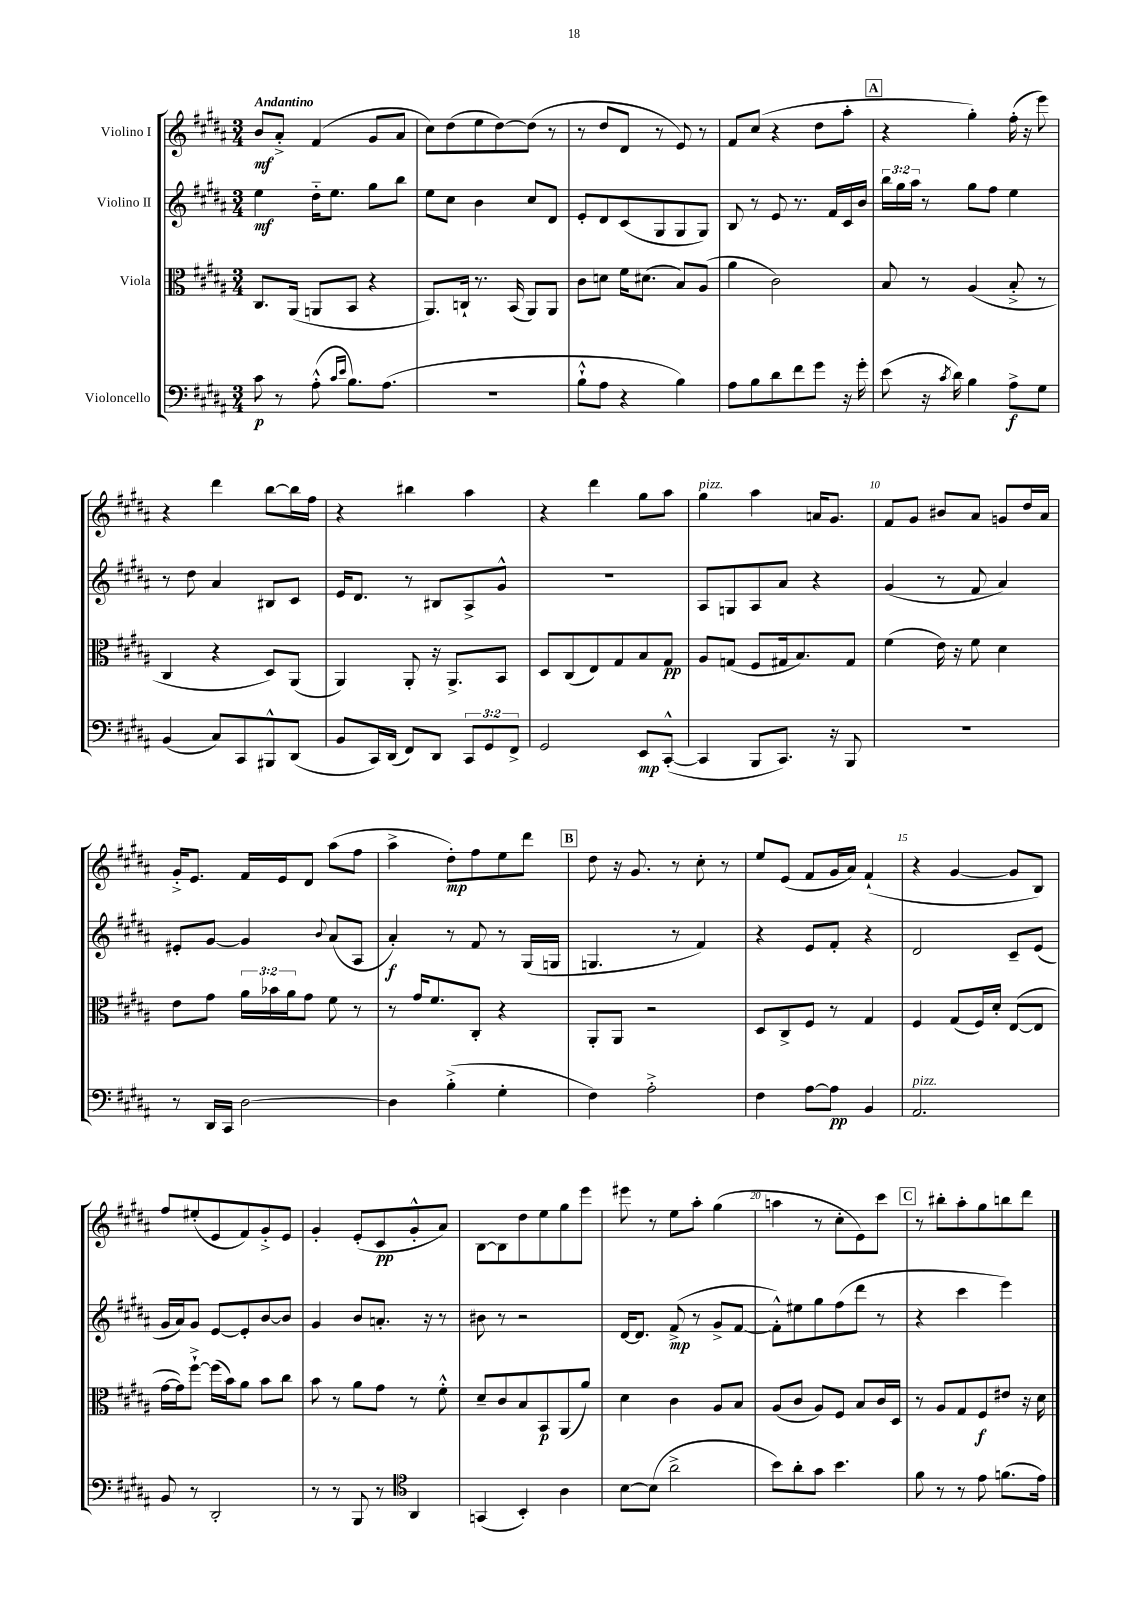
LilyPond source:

<<
\new StaffGroup <<
\new Staff = "s0" \with { instrumentName = "Violino I" } {
    \clef treble \key b \major \numericTimeSignature \time 3/4 \tempo "Andantino"
    b'8\mf ais'8-.-> fis'4( gis'8 ais'8 |
    cis''8) dis''8( e''8 dis''8~) dis''8( r8 |
    r8 dis''8 dis'8 r8 e'8) r8 |
    fis'8 cis''8( r4 dis''8 ais''8-. |
    \mark \markup { \box "A" } r4 gis''4-.) fis''16-.( r16 e'''8) |
    r4 dis'''4 b''8~ b''16 fis''16 |
    r4 bis''4 ais''4 |
    r4 dis'''4 gis''8 ais''8 |
    gis''4^\markup { \italic "pizz." } ais''4 a'16 gis'8. |
    fis'8 gis'8 bis'8 ais'8 g'8 dis''16 ais'16 |
    gis'16-.-> e'8. fis'16 e'16 dis'8 ais''8( fis''8 |
    ais''4-> dis''8-.\mp) fis''8 e''8 dis'''8 |
    \mark \markup { \box "B" } dis''8 r16 gis'8. r8 cis''8-. r8 |
    e''8 e'8( fis'8 gis'16 ais'16) fis'4-!( |
    r4 gis'4~ gis'8 b8) |
    fis''8 eis''8-.( e'8 fis'8) gis'8-.-> e'8 |
    gis'4-. e'8-.( cis'8\pp gis'8-.-^ ais'8) |
    b8~ b8 dis''8 e''8 gis''8 e'''8 |
    eis'''8 r8 e''8 ais''8-. gis''4( |
    a''4 r8 cis''8-. e'8) cis'''8 |
    \mark \markup { \box "C" } r8 bis''8-. ais''8-. gis''8 b''8 dis'''8 \bar "|." |
}
\new Staff = "s1" \with { instrumentName = "Violino II" } {
    \clef treble \key b \major \numericTimeSignature \time 3/4 \override Staff.TupletNumber.text = #tuplet-number::calc-fraction-text
    e''4\mf dis''16-_ e''8. gis''8 b''8 |
    e''8 cis''8 b'4 cis''8 dis'8 |
    e'8-. dis'8 cis'8( gis8 gis8 gis8) |
    b8 r8 e'8 r8. fis'16 cis'16 b'16 |
    \mark \markup { \box "A" } \tuplet 3/2 { b''16 gis''16 ais''16 } r8 gis''8 fis''8 e''4 |
    r8 dis''8 ais'4 bis8 cis'8 |
    e'16 dis'8. r8 bis8 ais8-> gis'8-^ |
    R2. |
    ais8 g8 ais8 ais'8 r4 |
    gis'4( r8 fis'8 ais'4) |
    eis'8-. gis'8~ gis'4 \appoggiatura { b'8 } ais'8( ais8 |
    ais'4-.\f) r8 fis'8 r8 gis16( g16 |
    \mark \markup { \box "B" } g4. r8 fis'4) |
    r4 e'8 fis'8-. r4 |
    dis'2 cis'8-- e'8( |
    gis'16 ais'16) gis'8 e'8~ e'8-. b'8~ b'8 |
    gis'4 b'8 a'8.-. r16 r8 |
    bis'8 r8 r2 |
    dis'16~ dis'8. fis'8->\mp( r8 gis'8-> fis'8~ |
    fis'8-.-^) eis''8 gis''8 fis''8( dis'''8 r8 |
    \mark \markup { \box "C" } r4 cis'''4 e'''4) \bar "|." |
}
\new Staff = "s2" \with { instrumentName = "Viola" } {
    \clef alto \key b \major \numericTimeSignature \time 3/4 \override Staff.TupletNumber.text = #tuplet-number::calc-fraction-text
    cis8. ais,16( a,8 b,8 r4 |
    ais,8.) c16-! r8. b,16( ais,8) ais,8 |
    cis'8 d'8 fis'16 dis'8.( b8) ais8( |
    ais'4 cis'2) |
    \mark \markup { \box "A" } b8 r8 ais4( b8-.-> r8 |
    cis4 r4 dis8) ais,8( |
    ais,4) ais,8-. r16 ais,8.-> b,8 |
    dis8 cis8( e8) gis8 b8 gis8\pp |
    ais8 g8( fis8 gis16 b8.) gis8 |
    fis'4( e'16) r16 fis'8 dis'4 |
    e'8 gis'8 \tuplet 3/2 { ais'16 bes'16 ais'16 } gis'8 fis'8 r8 |
    r8 gis'16 fis'8. cis8-. r4 |
    \mark \markup { \box "B" } ais,8-. ais,8 r2 |
    dis8 cis8-> fis8 r8 gis4 |
    fis4 gis8( fis16) dis'16-. e8~( e8 |
    gis'16~ gis'16) fis''8~-!-> fis''16( b'16) ais'8 b'8 cis''8 |
    b'8 r8 ais'8 gis'8 r8 fis'8-.-^ |
    dis'8-- cis'8 b8 b,8\p ais,8( ais'8) |
    dis'4 cis'4 ais8 b8 |
    ais8( cis'8 ais8) fis8 b8 cis'16 dis16 |
    \mark \markup { \box "C" } r8 ais8 gis8 fis8\f eis'8 r16 dis'16 \bar "|." |
}
\new Staff = "s3" \with { instrumentName = "Violoncello" } {
    \clef bass \key b \major \numericTimeSignature \time 3/4 \override Staff.TupletNumber.text = #tuplet-number::calc-fraction-text
    cis'8\p r8 ais8-.-^( \grace { cis'16 e'16 } b8.) ais8.( |
    R2. |
    b8-!-^ ais8 r4 b4) |
    ais8 b8 dis'8 fis'8 gis'8 r16 gis'16-. |
    \mark \markup { \box "A" } e'8( r16 \acciaccatura { cis'8 } dis'16) b4 ais8->\f gis8 |
    b,4( cis8) cis,8 bis,,8-^ dis,8( |
    b,8 cis,16) dis,16( fis,8) dis,8 \tuplet 3/2 { cis,8 gis,8 fis,8-> } |
    gis,2 e,8\mp cis,8~-.-^( |
    cis,4 b,,8 cis,8.) r16 b,,8 |
    R2. |
    r8 dis,16 cis,16 dis2~ |
    dis4 b4-.->( gis4-. |
    \mark \markup { \box "B" } fis4) ais2-.-> |
    fis4 ais8~ ais8\pp b,4 |
    ais,2.^\markup { \italic "pizz." } |
    b,8 r8 dis,2-. |
    r8 r8 b,,8 r8 \clef tenor ais,4 |
    g,4( b,4-.) ais4 |
    b8~ b8( ais'2-> |
    b'8) ais'8-. gis'8 b'4. |
    \mark \markup { \box "C" } fis'8 r8 r8 e'8 f'8.( e'16) \bar "|." |
}
>>
>>
\layout { \context { \Score \override BarNumber.break-visibility = ##(#f #t #t) barNumberVisibility = #(every-nth-bar-number-visible 5) } }
